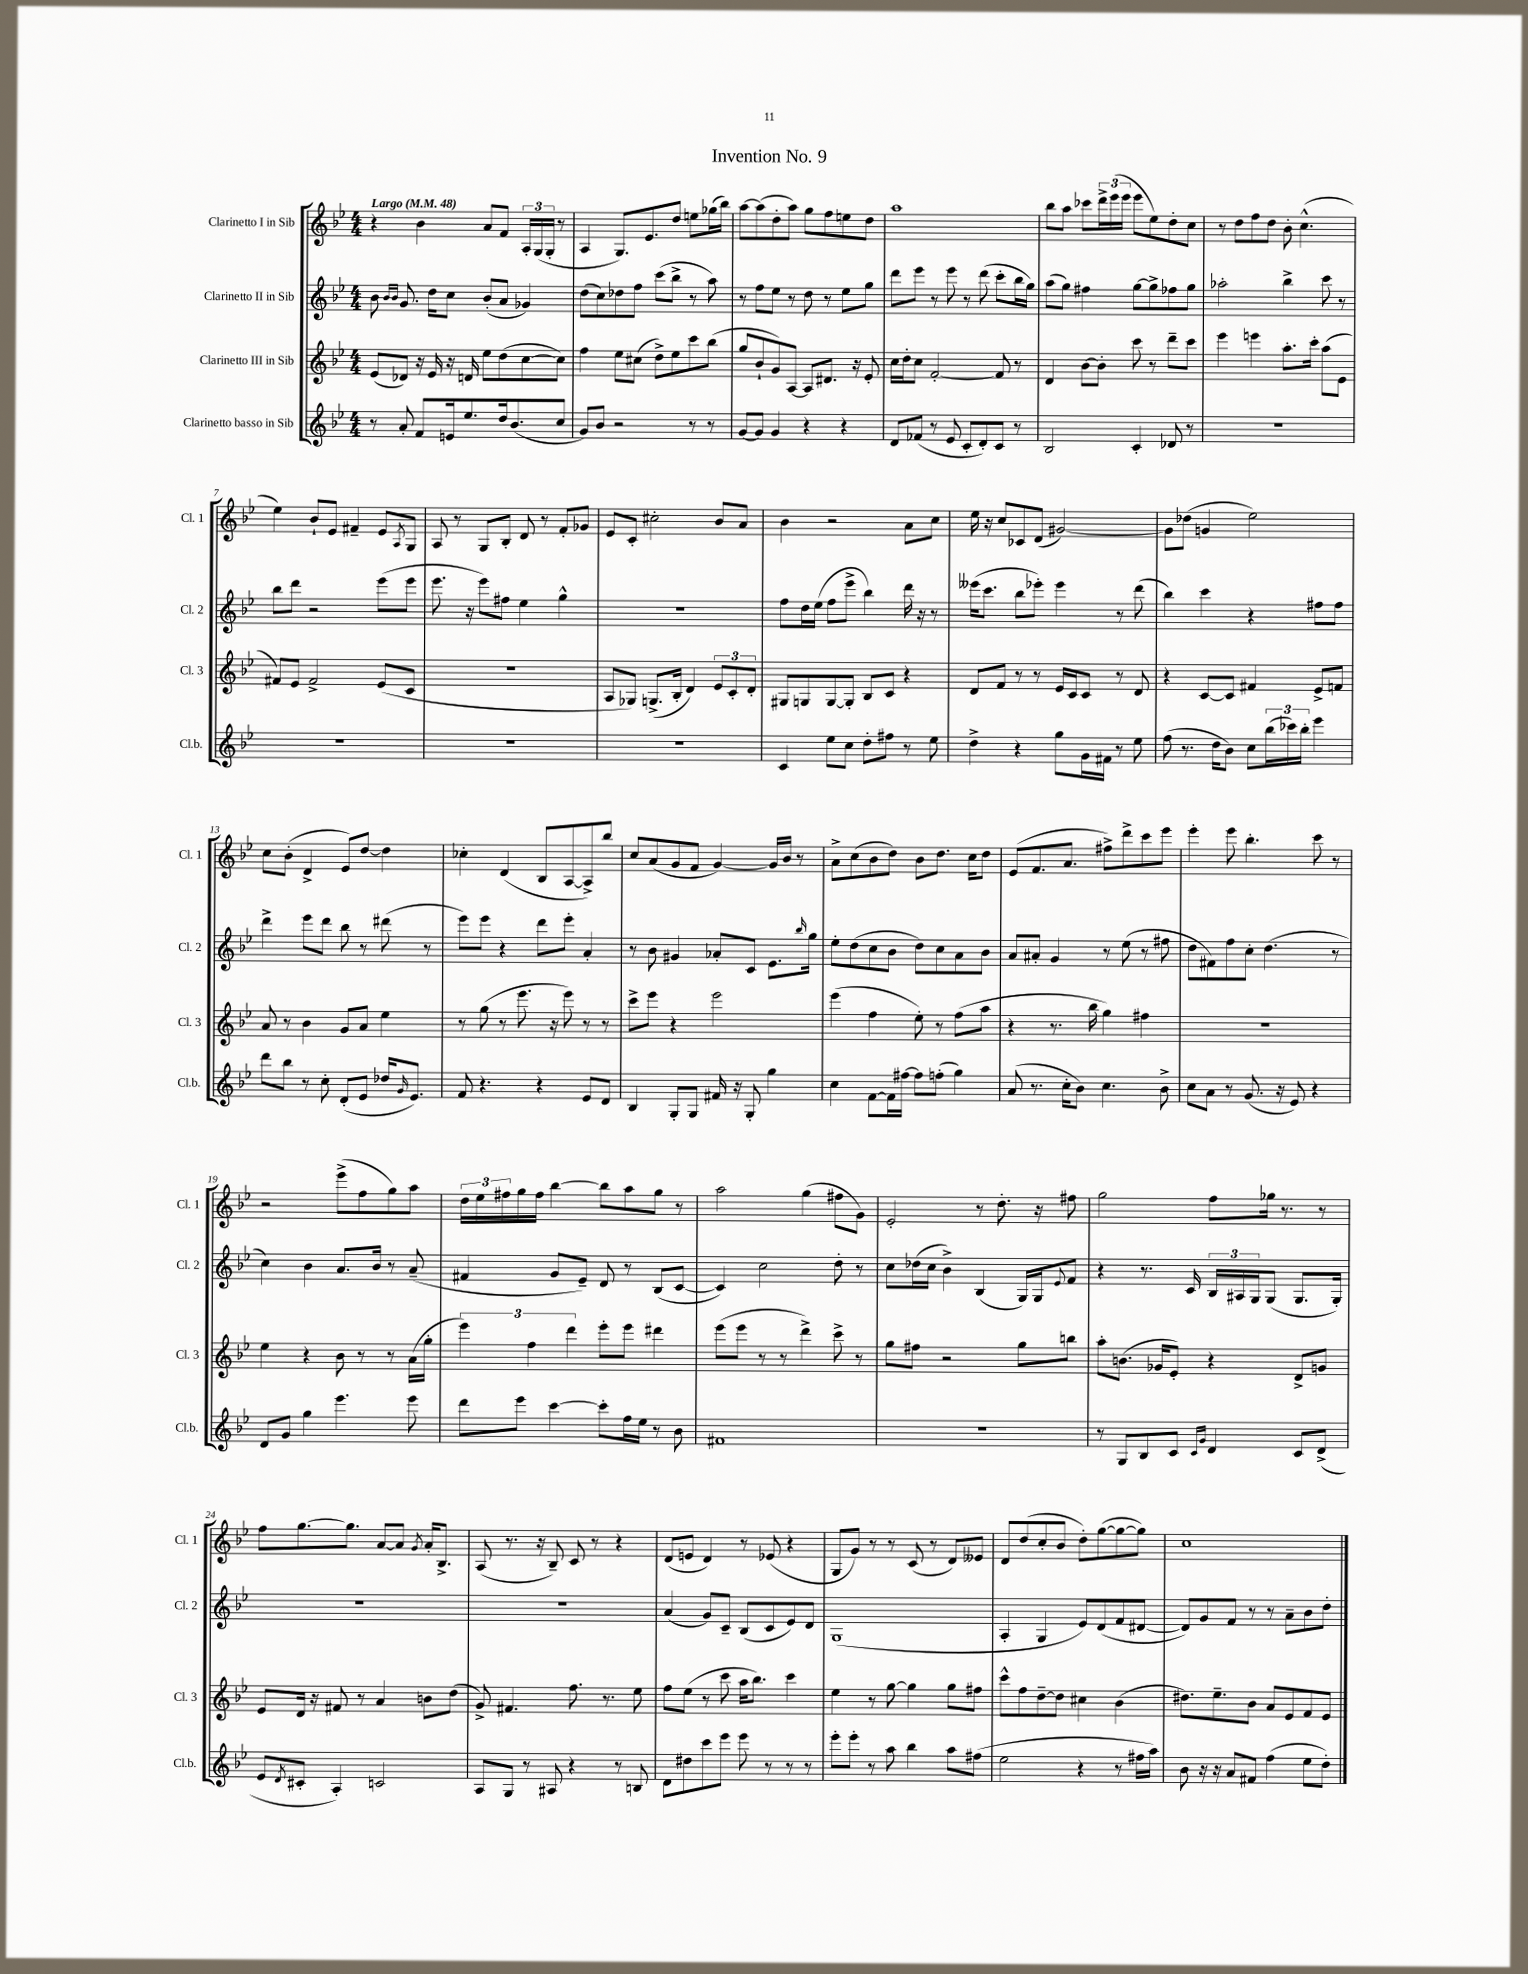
\header { title = "Invention No. 9" }
<<
\new StaffGroup <<
\new Staff = "s0" \with { instrumentName = "Clarinetto I in Sib" shortInstrumentName = "Cl. 1" } {
    \clef treble \key bes \major \numericTimeSignature \time 4/4 \tempo "Largo" 4 = 48
    r4 bes'4 a'8 f'8 \tuplet 3/2 { a16-. g16( g16-. } r8 |
    a4 g8.) ees'8. d''8 e''8 ges''16( bes''16) |
    a''8~ a''8( d''8-. a''8) g''8 f''8 e''8 d''8 |
    a''1 |
    bes''8 a''8 ces'''8 \tuplet 3/2 { d'''16-> ees'''16( ees'''16 } ees'''8 ees''8) d''8-. c''8 |
    r8 d''8 f''8 d''8 bes'8-. c''4.-^( |
    ees''4) bes'8-! ees'8 fis'4-- ees'8 \acciaccatura { a8 } g8 |
    a8 r8 g8 bes8-. d'8 r8 f'8-. ges'8 |
    ees'8 c'8-. cis''2-. bes'8 a'8 |
    bes'4 r2 a'8 c''8 |
    ees''16 r16 c''8 ces'8 d'8( gis'2~) |
    gis'8 des''8( g'4 ees''2) |
    c''8 bes'8-.( d'4-> ees'8) d''8~ d''4 |
    ces''4-. d'4( bes8 a8~ a8->) bes''8 |
    c''8 a'8( g'8 f'8 g'4~) g'16 bes'16 r8 |
    a'8-> c''8( bes'8 d''8) bes'8 d''8. c''16 d''8 |
    ees'8( f'8. a'8. fis''8->) d'''8-> c'''8 ees'''8 |
    ees'''4-. ees'''8 bes''4.-. c'''8 r8 |
    r2 ees'''8->( f''8 g''8) a''8 |
    \tuplet 3/2 { d''16 ees''16 fis''16 } g''16 fis''16 bes''4~ bes''8 a''8 g''8 r8 |
    a''2 g''4( fis''8 g'8) |
    ees'2-. r8 d''8.-. r16 fis''8 |
    g''2 f''8 ges''16 r8. r8 |
    f''8 g''8.~ g''8. a'8~ a'8 \acciaccatura { g'8 } a'16-. bes8.-> |
    a8( r8. r16 bes8--) c'8 r8 r4 |
    d'8( e'8 d'4) r8 ees'8( r4 |
    g8 g'8) r8 r8 c'8( r8 d'8) eeses'8 |
    d'8 d''8( c''8-. bes'8 d''8-.) g''8~( g''8~ g''8) |
    c''1 \bar "|." |
}
\new Staff = "s1" \with { instrumentName = "Clarinetto II in Sib" shortInstrumentName = "Cl. 2" } {
    \clef treble \key bes \major \numericTimeSignature \time 4/4
    bes'8 \grace { bes'16 bes'16 } g'8. d''16 c''8 bes'8-.( a'8 ges'4) |
    d''8( c''8) des''8 f''8 c'''8( bes''8-> r8 a''8) |
    r8 f''8 ees''8 r8 d''8 r8 ees''8 g''8 |
    d'''8 ees'''8 r8 ees'''8 r8 d'''8( c'''8-. bes''16 g''16) |
    a''8( g''8) fis''4 g''8~ g''8-> fes''8 g''8 |
    aes''2-. bes''4-> c'''8 r8 |
    bes''8 d'''8 r2 ees'''8( ees'''8 |
    ees'''8. r16 ees'''8) fis''8 ees''4 g''4-^ |
    R1 |
    f''8 d''16 ees''16( f''8 ees'''8-> bes''4) d'''16 r16 r8 |
    eeses'''16( c'''8. bes''8 ees'''8-.) ees'''4 r8 d'''8( |
    bes''4) c'''4 r4 fis''8 fis''8 |
    d'''4-> ees'''8 d'''8 bes''8 r8 dis'''8( r8 |
    ees'''8) ees'''8 r4 d'''8 ees'''8-. a'4-. |
    r8 bes'8 gis'4 aes'8-. c'8 ees'8. \grace { bes''16 } g''16 |
    ees''8-. d''8( c''8 bes'8 d''8) c''8 a'8 bes'8 |
    a'8 ais'8-. g'4 r8 ees''8( r8 fis''8 |
    d''8 fis'8) f''8 c''8-. d''4.( r8 |
    c''4) bes'4 a'8. bes'16 r8 a'8--( |
    fis'4 g'8 ees'8--) d'8 r8 bes8( c'8~ |
    c'4) c''2 d''8-. r8 |
    c''8 des''16( c''16 bes'4->) bes4( g16) g16 \appoggiatura { ees'8 } f'8 |
    r4 r8. c'16 \tuplet 3/2 { bes16 ais16 g16 } g8( g8. g16-.) |
    r1 |
    R1 |
    a'4( g'8) c'8-- bes8( c'8 ees'8) d'8 |
    g1( |
    a4-. g4 ees'8) d'8( f'8 dis'8~ |
    dis'8) g'8 f'8 r8 r8 a'8-- bes'8 d''8-. \bar "|." |
}
\new Staff = "s2" \with { instrumentName = "Clarinetto III in Sib" shortInstrumentName = "Cl. 3" } {
    \clef treble \key bes \major \numericTimeSignature \time 4/4
    ees'8( des'8) r16 ees'16 r16 d'16 ees''8 d''8( c''8~ c''8) |
    f''4 ees''8 cis''8( d''8->) ees''8 c'''8 bes''8( |
    g''8 bes'8-! g'8) a8~ a8 dis'8. r16 ees'8-. |
    c''16 d''16-. c''8 f'2~-. f'8 r8 |
    d'4 bes'8~ bes'8-. c'''8 r8 d'''8-- c'''8 |
    ees'''4 e'''4 a''8.-. c'''16-. a''8( ees'8 |
    fis'8) ees'8 fis'2-> ees'8( c'8 |
    R1 |
    a8 ges8) g8.->( bes16-. d'4) \tuplet 3/2 { ees'8 c'8-. d'8-. } |
    gis8 g8 g8~ g8-. bes8 c'8 r4 |
    d'8 f'8 r8 r8 ees'16 c'16 c'8 r8 d'8 |
    r4 c'8~ c'8 fis'4 ees'8-> f'8 |
    a'8 r8 bes'4 g'8 a'8 ees''4 |
    r8 g''8( r8 ees'''8. r16 ees'''8) r8 r8 |
    c'''8-> ees'''8 r4 ees'''2 |
    ees'''4( f''4 ees''8-.) r8 f''8( a''8 |
    r4 r8. bes''16 g''4) fis''4 |
    R1 |
    ees''4 r4 bes'8 r8 r8 a'16( g''16-. |
    \tuplet 3/2 { ees'''4) f''4 d'''4 } ees'''8-. ees'''8 dis'''4 |
    ees'''8( ees'''8 r8 r8 d'''4->) c'''8-> r8 |
    g''8 fis''8 r2 g''8 b''8 |
    a''8-. b'8.( ges'16 ees'8-.) r4 d'8-> g'8 |
    ees'8 d'16 r16 fis'8 r8 a'4 b'8 d''8( |
    g'8->) fis'4. f''8. r8. ees''8 |
    f''8 ees''8( r8 c'''8 a''16 bes''8.) c'''4 |
    ees''4 r8 g''8~ g''4 g''8 fis''8 |
    c'''8-^ f''8 d''8~-- d''8 cis''4 bes'4( |
    dis''8.) ees''8.-- bes'8 a'8 ees'8 f'8 ees'8 \bar "|." |
}
\new Staff = "s3" \with { instrumentName = "Clarinetto basso in Sib" shortInstrumentName = "Cl.b." } {
    \clef treble \key bes \major \numericTimeSignature \time 4/4
    r8 a'8-. f'8 e'16 ees''8. d''16 bes'8.( c''8 |
    g'8) bes'8 r2 r8 r8 |
    g'8~ g'8 g'4 r4 r4 |
    d'8 fes'8( r8 ees'8 c'8-. d'8-.) c'8 r8 |
    bes2 c'4-. des'8 r8 |
    R1 |
    R1 |
    R1 |
    R1 |
    c'4 ees''8 c''8 d''8-. fis''8 r8 ees''8 |
    d''4-> r4 g''8 g'16 fis'16 r8 ees''8 |
    f''8( r8. d''16 bes'8) c''8 \tuplet 3/2 { bes''16( ces'''16) bes''16-. } ees'''4 |
    d'''8 bes''8 r8 c''8-. d'8-.( ees'8 des''16 \grace { g'16 } ees'8.) |
    f'8 r4. r4 ees'8 d'8 |
    bes4 g8-. g8 fis'16 r16 g8-. g''4 |
    c''4 f'8~ f'16 fis''16~ fis''8 f''8-.( g''4) |
    a'8( r8. c''16-. bes'8) c''4. bes'8-> |
    c''8 a'8 r8 g'8.( r16 ees'8) r4 |
    d'8 g'8 g''4 ees'''4. ees'''8 |
    d'''8 ees'''8 c'''4~ c'''8-. f''16 ees''16 r8 bes'8 |
    fis'1 |
    R1 |
    r8 g8 bes8 c'8 \grace { c'16 g'16 } d'4 c'8 d'8->( |
    ees'8 \acciaccatura { d'8 } cis'8-. a4-.) c'2 |
    a8 g8 r8 ais8 r4 r8 b8 |
    d'8 dis''8 c'''8 ees'''8 ees'''8 r8 r8 r8 |
    ees'''8-. ees'''8-. r8 a''8 bes''4 a''8 fis''8( |
    ees''2 r4 r8 fis''16 a''16) |
    bes'8 r16 r16 a'8 fis'8 f''4( ees''8 d''8-.) \bar "|." |
}
>>
>>
